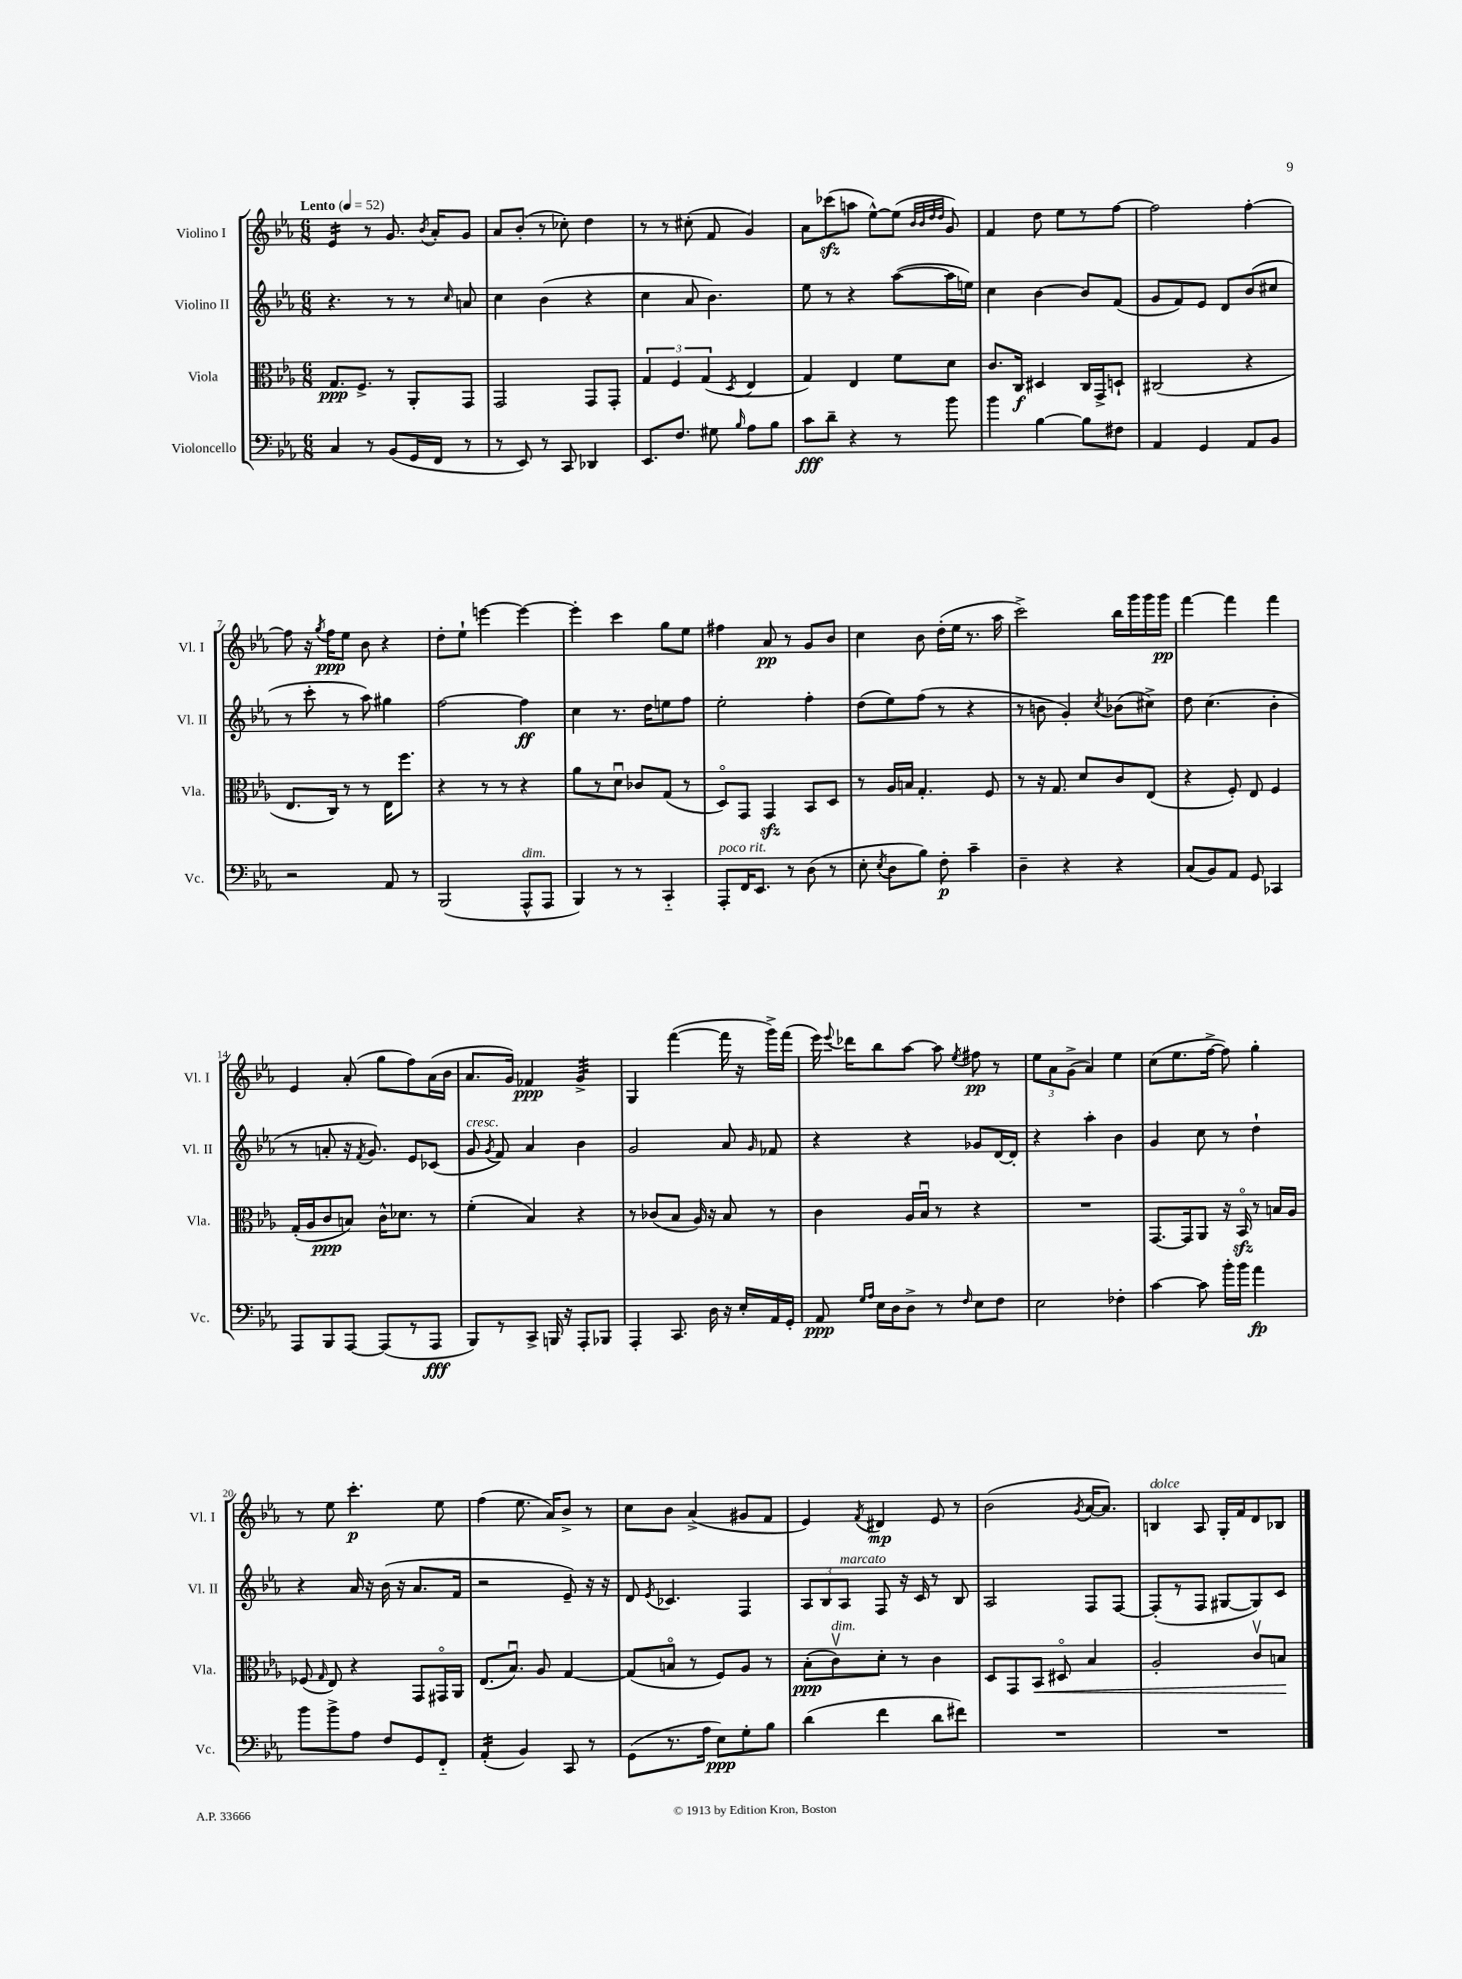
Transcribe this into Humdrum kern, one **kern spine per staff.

**kern	**kern	**kern	**kern
*staff4	*staff3	*staff2	*staff1
*clefF4	*clefC3	*clefG2	*clefG2
*k[b-e-a-]	*k[b-e-a-]	*k[b-e-a-]	*k[b-e-a-]
*M6/8	*M6/8	*M6/8	*M6/8
*MM52	*MM52	*MM52	*MM52
4C	8.G	4.r	4e-
.	8.F^	.	.
8r	.	.	8r
(8BB-	8r	8r	8.g
16GG	8AA-'	8r	.
.	.	.	8qb-
16FF	.	.	16a-'
.	.	16qqcc	.
8r	8GG	8a	8g
=	=	=	=
8r	2GG	4cc	8a-
8EE-)	.	.	(8b-'
8r	.	(4b-	8r
8CC	.	.	8cc-')
4DD-	8GG	4r	4dd
.	8GG'	.	.
=	=	=	=
8.EE-	6G	4cc	8r
.	.	.	8r
.	6F	.	.
8.F	.	.	.
.	.	8a-	(8cc#'
.	(6G	.	.
8G#	.	4.b-)	8f
16qqB-	8qD	.	.
8A-	4E-	.	4g)
8B-	.	.	.
=	=	=	=
8c	4G)	8ee-	8a-
8d~	.	8r	(8ccc-
4r	4E-	4r	8aa
.	.	.	[8ee-^^)
8r	8f	([8aa-	(8ee-]
.	.	.	32qqb-
.	.	.	32qqb-
.	.	.	32qqdd
.	.	.	32qqdd
8b-	8d	16aa-]	8g)
.	.	16ee)	.
=	=	=	=
4b-	8.c	4cc	4f
.	16C	.	.
[4B-	4D#	[4b-	8dd
.	.	.	8ee-
8B-]	16C	8b-]	8r
.	16GG^	.	.
8F#	8D`	(8f	[8ff
=	=	=	=
4AA-	(2C#	8g	2ff]
.	.	8f)	.
4GG	.	8e-	.
.	.	8d	.
8AA-	4r	(8b-	[4ff'
8BB-	.	8cc#	.
=	=	=	=
2r	8.E-	8r	8ff]
.	.	8ccc'	16r
.	.	.	8qgg
.	16C)	.	16ff
.	8r	8r	8ee-
.	8r	8aa-)	8b-
8AA-	16E-	4gg#	4r
.	8.ff	.	.
8r	.	.	.
=	=	=	=
(2BBB-	4r	[2ff	8dd'
.	.	.	8ee-`
.	8r	.	[4eee
.	8r	.	.
8AAA-^^	4r	4ff]	4eee_
8AAA-	.	.	.
=	=	=	=
4BBB-)	8a-	4cc	4eee']
.	8r	.	.
8r	8du	8.r	4ccc
8r	8c-	.	.
.	.	16dd	.
4CC'~	(8G	8ee	8gg
.	8r	8ff	8ee-
=	=	=	=
8AAA-'	8Do)	2ee-'	4ff#
16FF	8GG	.	.
8.EE-	.	.	.
.	4GG	.	8a-
8r	.	.	8r
(8D	8BB-	4ff'	8g
8r	8D	.	8b-
=	=	=	=
8E-'	8r	(8dd	4cc
8qE-	.	.	.
8D	16A-	8ee-)	.
.	16B	.	.
8B-)	4.G'	(8ff	8b-
8F'	.	8r	(16dd'
.	.	.	16ee-
4c~	.	4r	8.r
.	8F	.	.
.	.	.	16aa-
=	=	=	=
4D~	8r	8r	2ccc^)
.	16r	8b	.
.	8.G	.	.
4r	.	4g')	.
.	8d	.	.
.	.	8qcc	.
4r	8c	(8b-	16bb-
.	.	.	16ggg
.	(8E-	8cc#^)	16ggg
.	.	.	16ggg
=	=	=	=
(8C	4r	8dd	[4fff
8BB-)	.	(4.cc	.
8AA-	8F')	.	4fff]
8GG	8E-	.	.
4CC-	4F	4b-'	4fff
=	=	=	=
8AAA-	(16G'	8r	4e-
.	16A-	.	.
8BBB-	8c	8a'	.
[8AAA-	8B)	16r	(8a-'
.	.	8qf	.
.	.	8.g)	.
(8AAA-]	16c^^	.	8gg
.	8.d-	.	.
8r	.	8e-	8ff)
8AAA-	8r	(8c-	(16a-
.	.	.	16b-
=	=	=	=
8BBB-)	(4f'	8g	8.a-
.	.	8qg	.
8r	.	8f)	.
.	.	.	16g)
8CC^	4B-)	4a-	4f-
16BBB	.	.	.
16r	.	.	.
8AAA-'	4r	4b-	4g^
8BBB-	.	.	.
=	=	=	=
4AAA-'	8r	2g	4G
.	(8c-	.	.
8.CC	8B-	.	([4fff
.	16A-)	.	.
16D	16r	.	.
16r	8B-	8a-	16fff]
16E-'	.	.	16r
.	.	16qqg	.
16AA-	8r	8f-	16ggg^)
16GG'	.	.	(16fff
=	=	=	=
8AA-	4c	4r	16eee-)
.	.	.	8qqeee-
.	.	.	16ddd-
16qqG	.	.	.
16qqA-	.	.	.
16E-	.	.	8bb-
16D	.	.	.
8D^	16A-	4r	[8aa-
.	16B-u	.	.
8r	8r	.	8aa-]
16qqF	.	.	8qee-
8E-	4r	8g-	8ff#
8F	.	[16d	8r
.	.	16d']	.
=	=	=	=
2E-	2.r	4r	12ee-
.	.	.	12a-
.	.	.	(12g^
.	.	4aa-'	4a-)
4F-'	.	4b-	4ee-
=	=	=	=
[4c	[8.GG	4g	(8cc
.	.	.	8.ee-
.	16GG]	.	.
8c]	8AA-	8cc	.
.	.	.	[16ff^
16b-'	16r	8r	8ff])
16b-	16BB-o	.	.
4a-	8r	4dd`	4gg'
.	16B	.	.
.	16A-	.	.
=	=	=	=
8b-	(8F-	4r	8r
.	16qqG	.	.
8b-^	8E-)	.	8ee-
8A-	4r	16a-	4.ccc'
.	.	16r	.
8F	.	(16b-	.
.	.	16r	.
8GG	8GG	8.a-	.
8FF'~	16GG#o	.	8ee-
.	16AA-	16f	.
=	=	=	=
(4AA-'	(8.E-	2r	(4ff
.	8.B-u)	.	.
4BB-)	.	.	8.ee-
.	8A-	.	.
.	.	.	16a-)
8CC	[4G	8e-~)	8b-^
8r	.	16r	8r
.	.	16r	.
=	=	=	=
(8GG	(8G]	8d	8cc
.	.	8qe-	.
8.r	8Bo	4.c-	8b-
.	8r	.	(4a-^
16A-	.	.	.
8E-)	8F)	.	.
8G'	8A-	4F	8g#
8B-	8r	.	8f
=	=	=	=
(4d	(8B-'	12A-	4e-)
.	.	12B-	.
.	8cv)	.	.
.	.	12A-	.
.	.	.	8qf
4f	8d'	8F	4d#
.	8r	16r	.
.	.	16c	.
8d	4c	8r	8e-
8f#)	.	8B-	8r
=	=	=	=
2.r	8D	2A-	(2b-
.	8GG	.	.
.	8BB-	.	.
.	8D#o	.	.
.	.	.	8qg
.	4B-	8F	[16a-
.	.	.	8.a-])
.	.	[8F	.
=	=	=	=
2.r	2A-'	(8F']	4B
.	.	8r	.
.	.	8F	8A-
.	.	[8G#	16G'
.	.	.	16f
.	8cv	8G#])	8d
.	8B	8c	8B-
==	==	==	==
*-	*-	*-	*-
